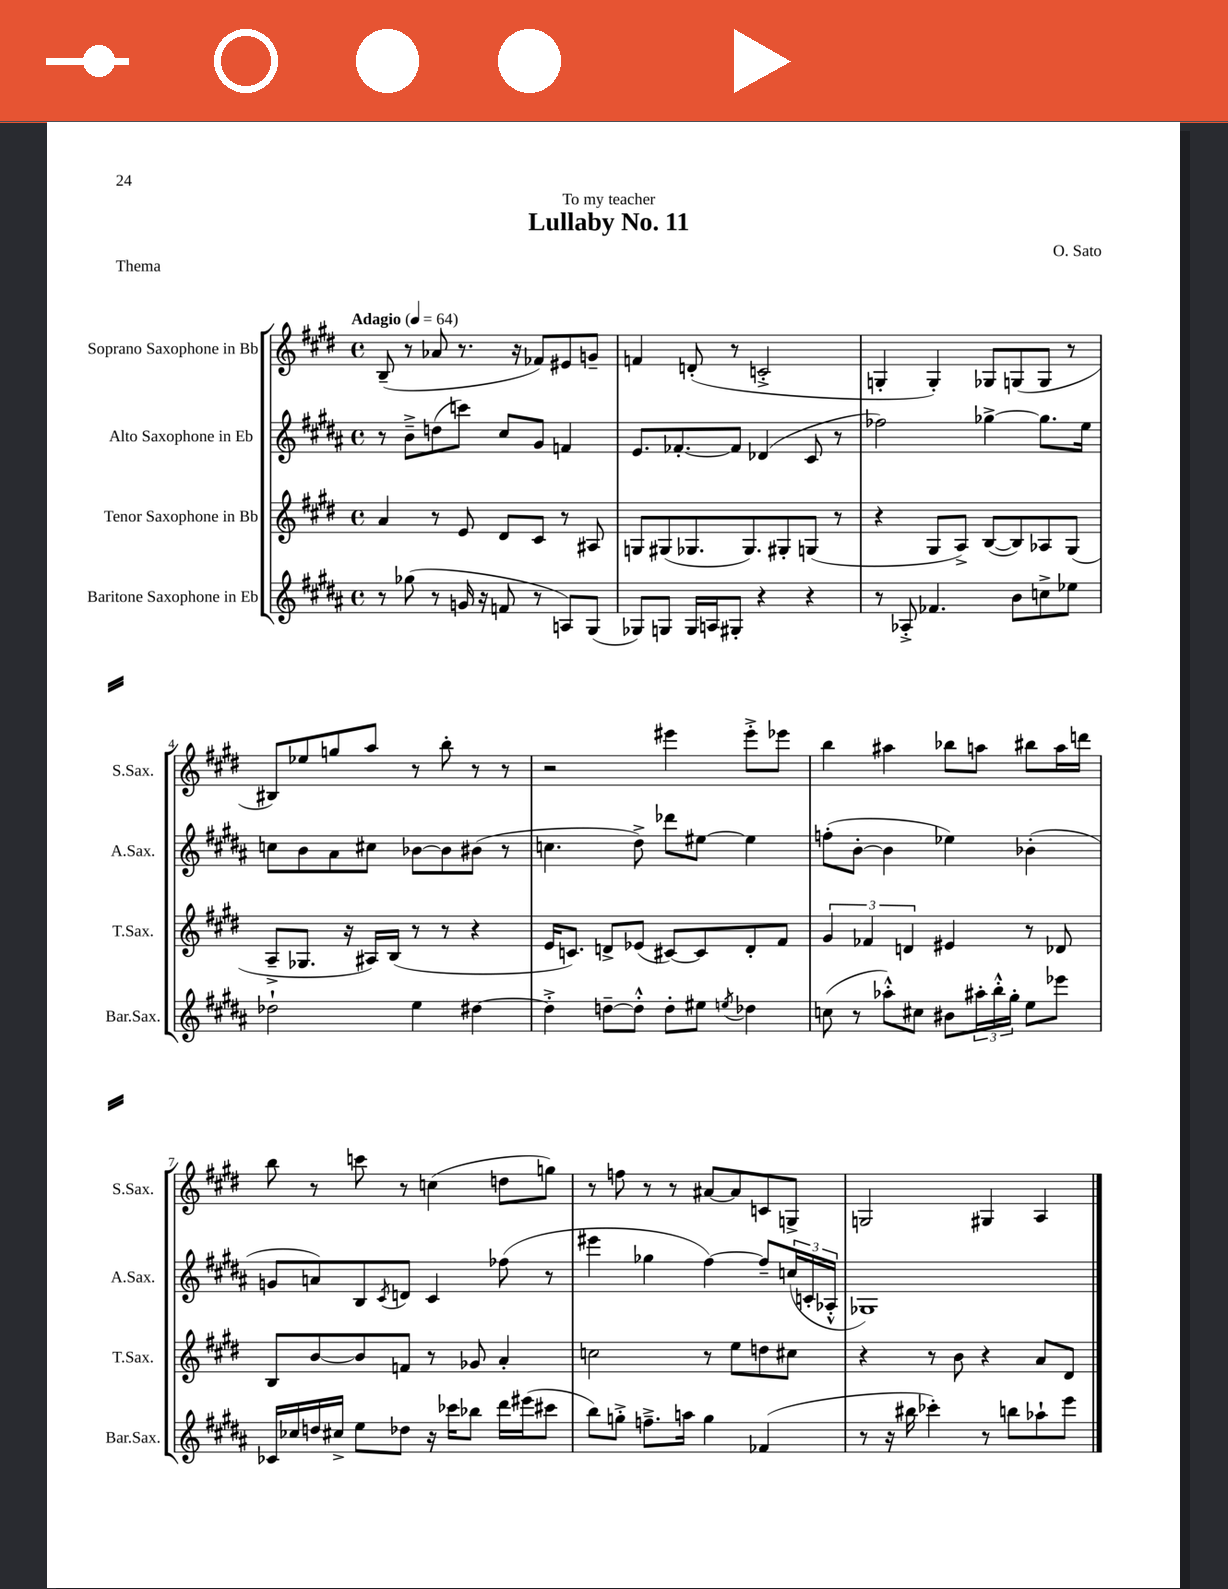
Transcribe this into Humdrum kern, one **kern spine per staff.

**kern	**kern	**kern	**kern
*staff4	*staff3	*staff2	*staff1
*clefG2	*clefG2	*clefG2	*clefG2
*k[f#c#g#d#a#]	*k[f#c#g#d#]	*k[f#c#g#d#a#]	*k[f#c#g#d#]
*M4/4	*M4/4	*M4/4	*M4/4
*met(c)	*met(c)	*met(c)	*met(c)
*MM64	*MM64	*MM64	*MM64
8r	4a	8r	(8B~
(8gg-	.	8b~^	8r
8r	8r	(8dd	8a-
16g	8e	8ccc)	8.r
16r	.	.	.
8f	8d#	8cc#	.
.	.	.	16r
8r	8c#	8g#	8f-)
8A)	8r	4f	8e#
(8G#	8A#	.	8g~
=	=	=	=
8G-)	8G	8.e	4f
8G	(8G#	.	.
.	.	[8.f-'	.
16G	8.G-	.	(8d'
16A	.	.	.
8G#'	.	8f-]	8r
.	8.G-)	.	.
4r	.	(4d-	2c'^
.	8G#'	.	.
4r	(8G	8c#	.
.	8r	8r	.
=	=	=	=
8r	4r	2ff-)	4G'
8A-'^	.	.	.
4.f-	8G#	.	4G')
.	8A^)	.	.
.	([8B	[4gg-^	8G-
8b	8B])	.	(8G
8cc^	8A-	8.gg-]	8G
8ee-	(8G#	.	8r
.	.	16ee	.
=	=	=	=
2dd-`	8A~^	8cc	8B#)
.	8.G-	8b	8ee-
.	.	8a#	8gg
.	16r	.	.
.	16A#)	8cc#	8aa
.	(16B	.	.
4ee	8r	[8b-	8r
.	8r	8b-]	8bb'
[4dd#	4r	(8b#	8r
.	.	8r	8r
=	=	=	=
4dd#'^]	16e	4.cc	2r
.	8.c)	.	.
[8dd~	8d^	.	.
8dd'^^]	(8e-	8dd#^)	.
8dd'	[8c#)	8ddd-	4eee#
8ee#	8c#]	[8ee#	.
8qee	.	.	.
4dd-	8d'	4ee#]	8eee#'^
.	8f#	.	8eee-
=	=	=	=
(8cc	6g#	(8ff'	4bb
8r	.	[8b'	.
.	6f-	.	.
8aa-'^^)	.	4b]	4aa#
.	6d	.	.
8cc#	.	.	.
8b#	4e#	4ee-)	8bb-
24aa#'	.	.	8aa
24bb'^^	.	.	.
24gg#'	.	.	.
8ee	8r	(4b-'	8bb#
8eee-	8d-	.	16aa
.	.	.	16ddd
=	=	=	=
16c-	8B	8g	8bb
16cc-	.	.	.
16dd	[8b	8a)	8r
16cc#^	.	.	.
8ee	8b]	8B	8ccc
.	.	8qc#	.
8dd-	8f	8d	8r
16r	8r	4c#	(4cc
16ccc-	.	.	.
8bb-	8g-	.	.
16ddd#	4a'	(8ff-	8dd
(16eee#	.	.	.
8ccc#	.	8r	8gg)
=	=	=	=
8bb)	2cc	4eee#	8r
8gg'^	.	.	8ff
8.ff~^	.	4gg-	8r
.	.	.	8r
16aa	.	.	.
4gg	8r	[4ff#)	[8a#
.	8ee	.	8a#]
(4f-	8dd	8ff#~]	8c
.	8cc#	(24cc	8G^
.	.	24c'	.
.	.	24A-'^^	.
=	=	=	=
8r	4r	1G-)	2G
16r	.	.	.
16bb#	.	.	.
4ccc-')	8r	.	.
.	8b	.	.
8r	4r	.	4G#
8bb	.	.	.
8aa-`	8a	.	4A
8eee	8d#	.	.
==	==	==	==
*-	*-	*-	*-
